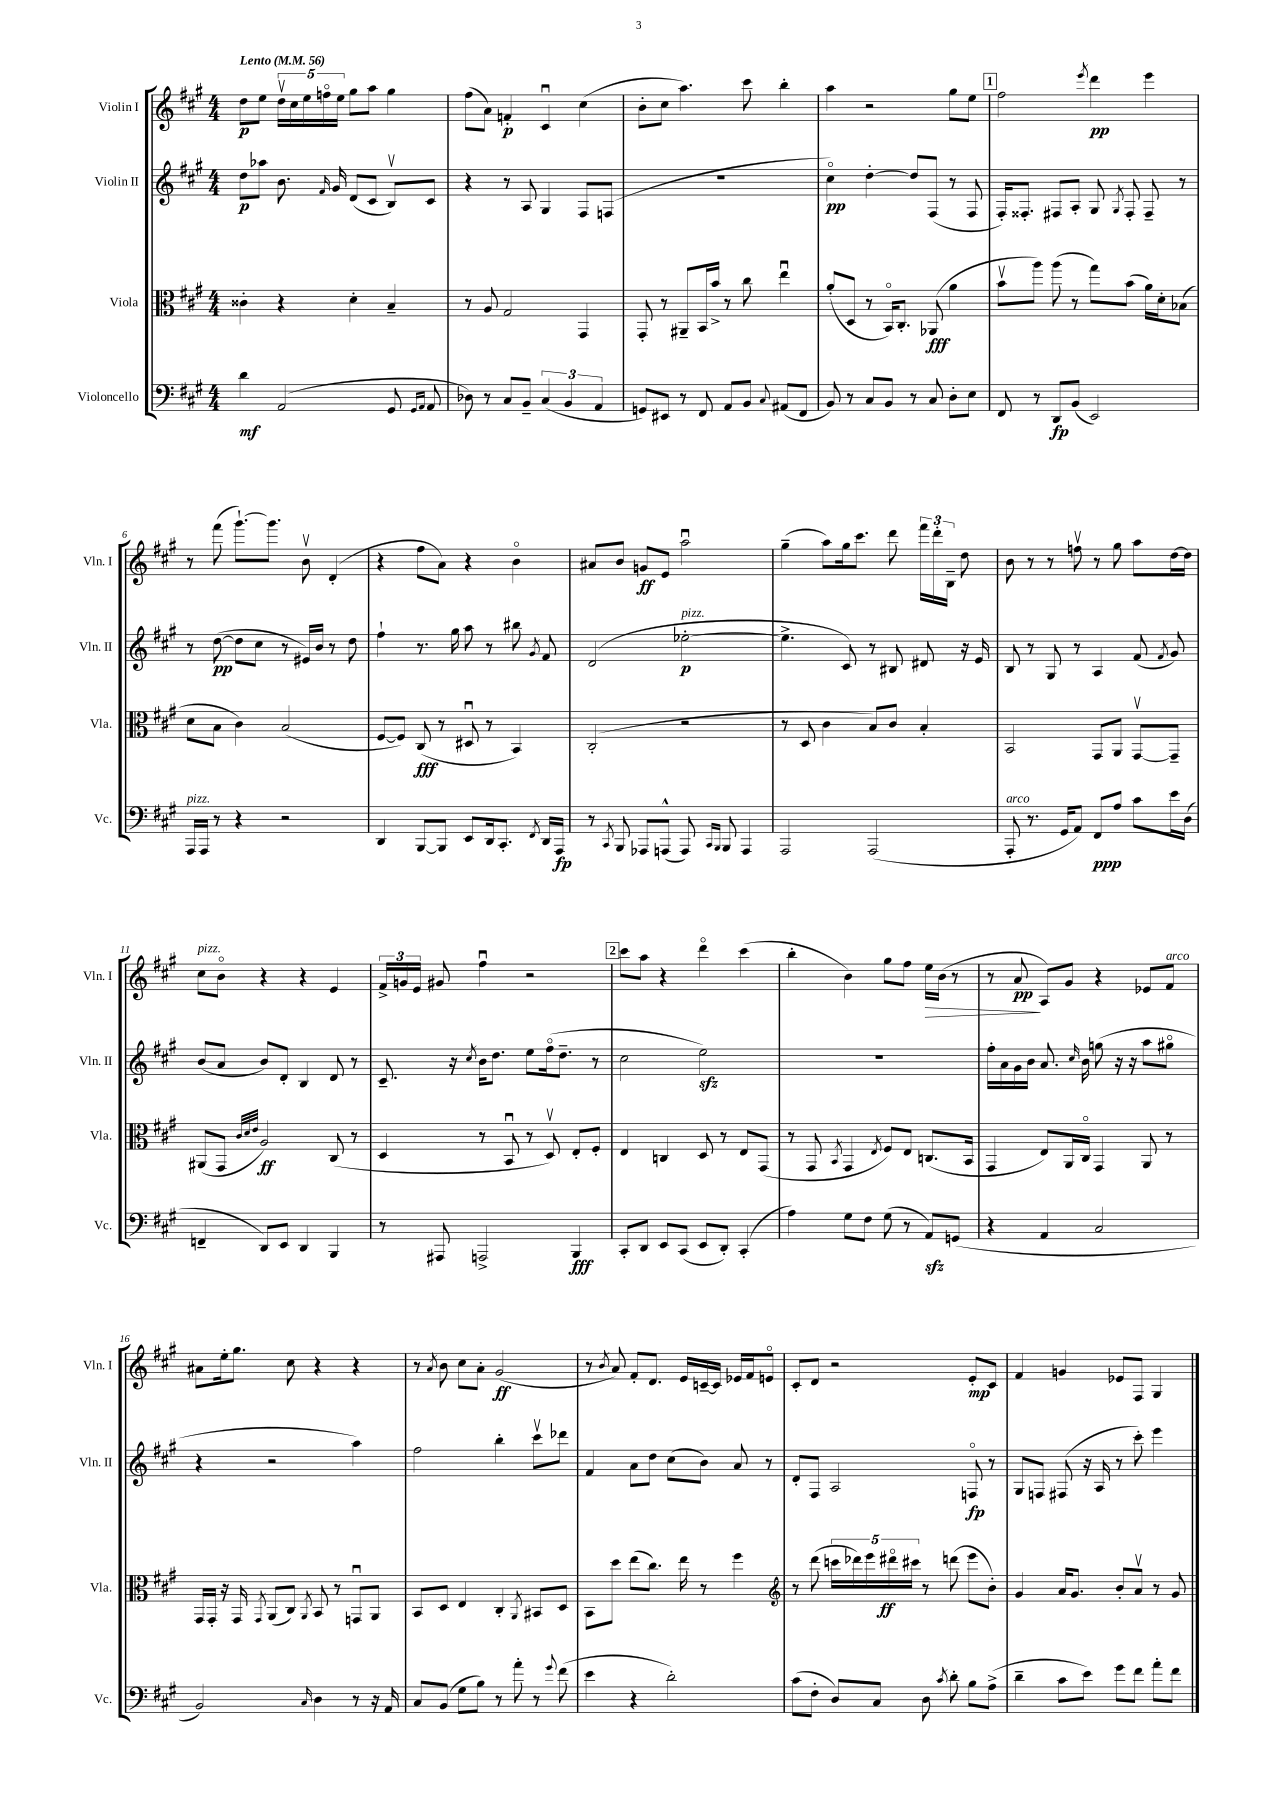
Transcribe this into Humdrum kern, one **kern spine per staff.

**kern	**dynam	**kern	**dynam	**kern	**dynam	**kern	**dynam
*part4	*part4	*part3	*part3	*part2	*part2	*part1	*part1
*staff4	*staff4	*staff3	*staff3	*staff2	*staff2	*staff1	*staff1
*I"Violoncello	*	*I"Viola	*	*I"Violin II	*	*I"Violin I	*
*I'Vc.	*	*I'Vla.	*	*I'Vln. II	*	*I'Vln. I	*
*clefF4	*	*clefC3	*	*clefG2	*	*clefG2	*
*k[f#c#g#]	*	*k[f#c#g#]	*	*k[f#c#g#]	*	*k[f#c#g#]	*
*M4/4	*	*M4/4	*	*M4/4	*	*M4/4	*
*MM56	*	*MM56	*	*MM56	*	*MM56	*
=1	=1	=1	=1	=1	=1	=1	=1
!	!	!	!	!	!	!LO:TX:a:B:t=Lento	!
4d\	mf	4c##X'\	.	8dd\L	p	8dd\L	p
.	.	.	.	8aa-X\J	.	8ee\J	.
(2AA/	.	4r	.	8.b\	.	20ddv\LL	.
.	.	.	.	.	.	20cc#\	.
.	.	.	.	.	.	20ee\	.
.	.	.	.	.	.	20ffn\	.
.	.	.	.	16qqf#/	.	.	.
.	.	.	.	16g#/	.	.	.
.	.	.	.	.	.	20ee\JJ	.
.	.	4d'\	.	(8d/L	.	8gg#\L	.
.	.	.	.	8c#/J	.	8aa\J	.
8GG#/	.	4B~/	.	8Bv/L)	.	4gg#\	.
16qqGG#/LL	.	.	.	.	.	.	.
16qqAA/JJ	.	.	.	.	.	.	.
8AA/	.	.	.	8c#/J	.	.	.
=2	=2	=2	=2	=2	=2	=2	=2
8D-X\)	.	8r	.	4r	.	(8ff#\L	.
8r	.	8A/	.	.	.	8a\J)	.
8C#/L	.	2G#/	.	8r	.	4fn'/	p
8BB~/J	.	.	.	8A/	.	.	.
(6C#/	.	.	.	4G#/	.	4c#u/	.
6BB/	.	.	.	.	.	.	.
.	.	4GG#/	.	8F#/L	.	(4cc#\	.
6AA/	.	.	.	.	.	.	.
.	.	.	.	(8Fn/J	.	.	.
=3	=3	=3	=3	=3	=3	=3	=3
8GGn/L)	.	8GG#'/	.	1r	.	8b'\L	.
8EE#X/J	.	8r	.	.	.	8cc#\J	.
8r	.	8AA#X~/L	.	.	.	4.aa\)	.
8FF#/	.	16BB/L	.	.	.	.	.
.	.	16b^/JJ	.	.	.	.	.
8AA/L	.	8r	.	.	.	.	.
8BB/J	.	8cc#\	.	.	.	8ccc#\	.
8qqC#/	.	.	.	.	.	.	.
(8AA#X/L	.	4eeu\	.	.	.	4bb'\	.
8FF#/J	.	.	.	.	.	.	.
=4	=4	=4	=4	=4	=4	=4	=4
8BB/)	.	(8a'/L	.	4cc#\)	pp	4aa\	.
8r	.	8D/J	.	.	.	.	.
8C#/L	.	8r	.	[4dd'\	.	2r	.
8BB/J	.	16BB/KL)	.	.	.	.	.
.	.	8.C#'/J	.	.	.	.	.
8r	.	.	.	8dd/L]	.	.	.
8C#/	.	(8AA-X/	fff	(8F#/J	.	.	.
8D'\L	.	4a\	.	8r	.	8gg#\L	.
8E\J	.	.	.	8F#/	.	8ee\J	.
!!LO:REH:place=s1:t=1
=5	=5	=5	=5	=5	=5	=5	=5
8FF#/	.	8bv\L	.	16F#'/KL)	.	2ff#\	.
.	.	.	.	8.F##X'/J	.	.	.
8r	.	8aa\J)	.	.	.	.	.
8DD/L	fp	(8aa\	.	8F#X/L	.	.	.
(8BB/J	.	8r	.	8A'/J	.	.	.
.	.	.	.	.	.	8qeee/	.
2EE/)	.	8gg#\L)	.	8G#/	.	4ddd\	pp
.	.	.	.	8qG#/	.	.	.
.	.	(8b\J	.	8F#'/	.	.	.
.	.	16a\LL)	.	8F#~/	.	4eee\	.
.	.	16d'\J	.	.	.	.	.
.	.	(8B-X\J	.	8r	.	.	.
!!LO:LB:g=z
=6	=6	=6	=6	=6	=6	=6	=6
!LO:TX:a:i:t=pizz.	!	!	!	!	!	!	!
16AAA/LL	.	8d\L	.	8r	.	8r	.
16AAA/JJ	.	.	.	.	.	.	.
8r	.	8B\J	.	([8dd\	pp	(8fff#\	.
4r	.	4c#\)	.	8dd\L]	.	[8.ggg#`\L)	.
.	.	.	.	8cc#\J	.	.	.
.	.	.	.	.	.	8.ggg#\J]	.
2r	.	(2B/	.	8r	.	.	.
.	.	.	.	16e#X/LL)	.	8bv\	.
.	.	.	.	16b/JJ	.	.	.
.	.	.	.	8r	.	(4d'/	.
.	.	.	.	8dd\	.	.	.
=7	=7	=7	=7	=7	=7	=7	=7
4DD/	.	[8F#/L	.	4ff#`\	.	4r	.
.	.	8F#/J])	.	.	.	.	.
[8BBB/L	.	(8C#/	fff	8.r	.	8ff#\L	.
8BBB/J]	.	8r	.	.	.	8a\J)	.
.	.	.	.	16gg#\	.	.	.
8EE/L	.	8D#Xu/	.	8aa\	.	4r	.
16DD/k	.	8r	.	8r	.	.	.
8.CC#'/J	.	.	.	.	.	.	.
.	.	4BB/)	.	8bb#X\	.	4b\	.
8qFF#/	.	.	.	8qg#/	.	.	.
16DD/LL	.	.	.	8f#/	.	.	.
16AAA/JJ	fp	.	.	.	.	.	.
=8	=8	=8	=8	=8	=8	=8	=8
8r	.	(2C#'/	.	(2d/	.	8a#X/L	.
8qCC#/	.	.	.	.	.	.	.
8BBB/	.	.	.	.	.	8b/J	.
8AAA-X/L	.	.	.	.	.	8gn/L	ff
(8AAAn^^/J	.	.	.	.	.	8e/J	.
!	!	!	!	!LO:TX:a:i:t=pizz.	!	!	!
8AAA/)	.	2r	.	[2ee-X'\	p	2aau\	.
16qqCC#/LL	.	.	.	.	.	.	.
16qqBBB/JJ	.	.	.	.	.	.	.
8BBB/	.	.	.	.	.	.	.
4AAA/	.	.	.	.	.	.	.
=9	=9	=9	=9	=9	=9	=9	=9
2AAA/	.	8r	.	4.ee-^\]	.	(4gg#~\	.
.	.	8D/	.	.	.	.	.
.	.	4c#\	.	.	.	8aa\L)	.
.	.	.	.	8c#/)	.	16gg#\k	.
.	.	.	.	.	.	8.ccc#\J	.
(2AAA/	.	8B/L)	.	8r	.	.	.
.	.	8c#/J	.	8B#X/	.	8ddd\	.
.	.	4B'/	.	8d#X/	.	24fff#\LL	.
.	.	.	.	.	.	24ddd'\	.
.	.	.	.	.	.	24B~\JJ	.
.	.	.	.	16r	.	8dd\	.
.	.	.	.	16e/	.	.	.
=10	=10	=10	=10	=10	=10	=10	=10
!LO:TX:a:i:t=arco	!	!	!	!	!	!	!
8AAA'/	.	2BB/	.	8B/	.	8b\	.
8.r	.	.	.	8r	.	8r	.
.	.	.	.	8G#/	.	8r	.
16GG#/KL	.	.	.	.	.	.	.
8AA/J)	.	.	.	8r	.	8ffnv\	.
8FF#/L	ppp	8GG#/L	.	4A/	.	8r	.
8A/J	.	8AA/J	.	.	.	8gg#\	.
8c#\L	.	[8GG#v/L	.	(8f#/	.	8aa\L	.
.	.	.	.	8qf#/	.	.	.
16e\L	.	8GG#~/J]	.	8g#/)	.	[16dd\L	.
(16D\JJ	.	.	.	.	.	16dd\JJ]	.
!!LO:LB:g=z
=11	=11	=11	=11	=11	=11	=11	=11
!	!	!	!	!	!	!LO:TX:a:i:t=pizz.	!
4FFn~/	.	(8AA#X/L	.	(8b/L	.	8cc#\L	.
.	.	8GG#/J	.	8a/J	.	8b\J	.
.	.	32qqc#/LLL	.	.	.	.	.
.	.	32qqd/	.	.	.	.	.
.	.	32qqe/JJJ	.	.	.	.	.
8DD/L)	.	2A/)	ff	8b/L)	.	4r	.
8EE/J	.	.	.	8d'/J	.	.	.
4DD/	.	.	.	4B/	.	4r	.
4BBB/	.	(8C#/	.	8d/	.	4e/	.
.	.	8r	.	8r	.	.	.
=12	=12	=12	=12	=12	=12	=12	=12
8r	.	4D/	.	8.c#~/	.	24f#^/LL	.
.	.	.	.	.	.	24gn/	.
.	.	.	.	.	.	24e/JJ	.
8AAA#X/	.	.	.	.	.	8g#X/	.
.	.	.	.	16r	.	.	.
.	.	.	.	8qcc#/	.	.	.
2AAAn^/	.	8r	.	16b\KL	.	4ff#u\	.
.	.	.	.	8.dd\J	.	.	.
.	.	8BBu/	.	.	.	.	.
.	.	8r	.	8ee\L	.	2r	.
.	.	8Dv/)	.	(16ff#\k	.	.	.
.	.	.	.	8.dd~\J	.	.	.
4BBB/	fff	8E'/L	.	.	.	.	.
.	.	8F#'/J	.	8r	.	.	.
!!LO:REH:place=s1:t=2
=13	=13	=13	=13	=13	=13	=13	=13
8CC#'/L	.	4E/	.	2cc#\	.	8ccc#\L	.
8DD/J	.	.	.	.	.	8aa\J	.
8EE/L	.	4Cn/	.	.	.	4r	.
(8CC#/J	.	.	.	.	.	.	.
8EE/L	.	8D/	.	2eezz\)	.	4ddd\	.
8DD'/J)	.	8r	.	.	.	.	.
(4CC#'/	.	8E/L	.	.	.	(4ccc#\	.
.	.	(8GG#/J	.	.	.	.	.
=14	=14	=14	=14	=14	=14	=14	=14
4A\)	.	8r	.	1r	.	4bb'\	.
.	.	8GG#/	.	.	.	.	.
.	.	8qBB/	.	.	.	.	.
8G#\L	.	4GG#/	.	.	.	4b\)	.
8F#\J	.	.	.	.	.	.	.
.	.	8qE/	.	.	.	.	.
(8G#\	.	8F#/L)	.	.	.	8gg#\L	.
8r	.	8E/J	.	.	.	8ff#\J	.
!	!	!	!	!	!	!	!LO:HP:b
8AAzz/L)	.	(8.Cn/L	.	.	.	16ee\LL	>
.	.	.	.	.	.	(16b\JJ	.
(8GGn/J	.	.	.	.	.	8r	.
.	.	16BB/Jk	.	.	.	.	.
=15	=15	=15	=15	=15	=15	=15	=15
4r	.	4GG#/	.	16ff#'\LL	.	8r	.
.	.	.	.	16a\	.	.	.
.	.	.	.	16g#\	.	8a/	pp
.	.	.	.	16b\JJ	.	.	.
4AA/	.	8E/L)	.	8.a/	.	8A/L)	]
.	.	16AA/L	.	.	.	8g#/J	.
.	.	.	.	16qqcc#/	.	.	.
.	.	16C#/JJ	.	16b\	.	.	.
2C#/	.	4GG#/	.	(8ggn\	.	4r	.
.	.	.	.	16r	.	.	.
.	.	.	.	16r	.	.	.
.	.	8AA/	.	8aa\L	.	8e-X/L	.
!	!	!	!	!	!	!LO:TX:a:i:t=arco	!
.	.	8r	.	8gg#X\J	.	8f#/J	.
!!LO:LB:g=z
=16	=16	=16	=16	=16	=16	=16	=16
2BB/)	.	16GG#/LL	.	4r	.	8a#X\L	.
.	.	16GG#'/JJ	.	.	.	.	.
.	.	16r	.	.	.	16ee'\k	.
.	.	16GG#/	.	.	.	8.gg#\J	.
.	.	8qGG#/	.	.	.	.	.
.	.	(8AA/L	.	2r	.	.	.
.	.	8C#/J)	.	.	.	8cc#\	.
16qqC#/	.	8qAA/	.	.	.	.	.
4D\	.	8BB/	.	.	.	4r	.
.	.	8r	.	.	.	.	.
8r	.	8GGnu/L	.	4aa\)	.	4r	.
16r	.	8AA/J	.	.	.	.	.
16AA/	.	.	.	.	.	.	.
=17	=17	=17	=17	=17	=17	=17	=17
8C#/L	.	8BB/L	.	2ff#\	.	8r	.
.	.	.	.	.	.	8qa/	.
(8BB/J	.	8D/J	.	.	.	8b\	.
8G#\L	.	4E/	.	.	.	8cc#\L	.
8B\J)	.	.	.	.	.	8a'\J	.
8r	.	4C#'/	.	4bb'\	.	(2g#/	ff
8a'\	.	.	.	.	.	.	.
.	.	8qAA/	.	.	.	.	.
8r	.	8BB#X/L	.	8ccc#v\L	.	.	.
8qqg#/	.	.	.	.	.	.	.
(8f#\	.	8D/J	.	8ddd-X\J	.	.	.
=18	=18	=18	=18	=18	=18	=18	=18
4e\	.	8BB\L	.	4f#/	.	8r	.
.	.	.	.	.	.	8qb/	.
.	.	8dd\J	.	.	.	8a/)	.
4r	.	(8ee\L	.	8a\L	.	8f#'/L	.
.	.	8.cc#\J)	.	8dd\J	.	8.d/J	.
2d'\)	.	.	.	(8cc#\L	.	.	.
.	.	16ee\	.	.	.	16e/LL	.
.	.	8r	.	8b\J)	.	[16cn~/	.
.	.	.	.	.	.	16c/JJ]	.
.	.	4ff#\	.	8a/	.	16e-X/LL	.
.	.	.	.	.	.	16f#/J	.
.	.	.	.	8r	.	8en/J	.
=19	=19	=19	=19	=19	=19	=19	=19
*	*	*clefG2	*	*	*	*	*
(8c#\L	.	8r	.	8d'/L	.	8c#'/L	.
8F#'\J	.	(8ddd\	.	8F#/J	.	8d/J	.
8D/L)	.	20cccn\LL	.	2A/	.	2r	.
.	.	20ddd-X\)	.	.	.	.	.
.	.	20eee\	.	.	.	.	.
8C#/J	.	.	.	.	.	.	.
.	.	20ddd#X\	ff	.	.	.	.
.	.	20ccc#X\JJ	.	.	.	.	.
8D\	.	8r	.	.	.	.	.
8qc#/	.	.	.	.	.	.	.
8d'\	.	(8dddn\	.	.	.	.	.
8B\L	.	8eee\L	.	8Fn/	fp	8e'/L	mp
(8A^\J	.	8b'\J)	.	8r	.	8c#/J	.
=20	=20	=20	=20	=20	=20	=20	=20
4d~\	.	4g#/	.	8G#/L	.	4f#/	.
.	.	.	.	8Fn/J	.	.	.
8c#\L	.	16a/KL	.	(8F#X/	.	4gn/	.
.	.	8.g#/J	.	.	.	.	.
8e\J)	.	.	.	16r	.	.	.
.	.	.	.	16A/	.	.	.
8g#\L	.	8b'/L	.	8r	.	8e-X/L	.
8f#\J	.	8av/J	.	8ccc#'\)	.	8F#/J	.
8a'\L	.	8r	.	4eee\	.	4G#/	.
8f#\J	.	8g#/	.	.	.	.	.
==	==	==	==	==	==	==	==
*-	*-	*-	*-	*-	*-	*-	*-
